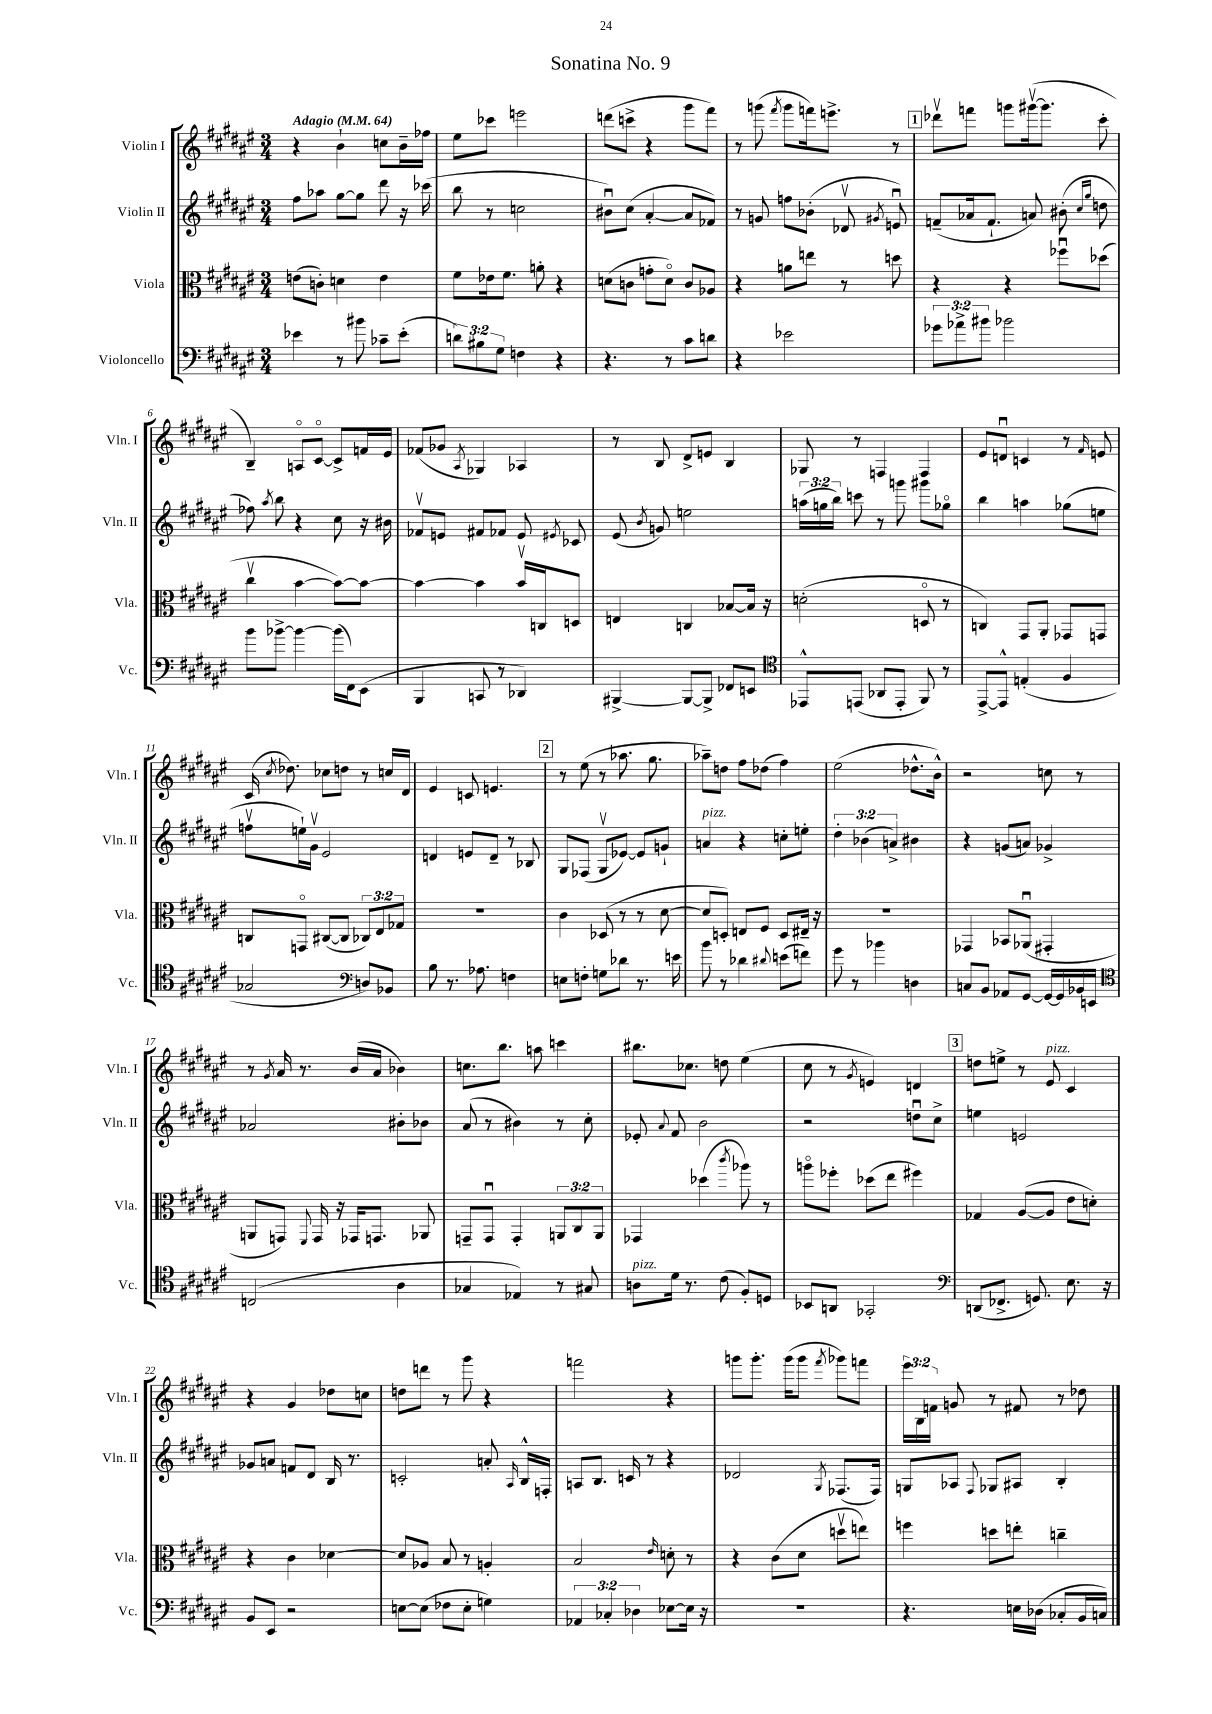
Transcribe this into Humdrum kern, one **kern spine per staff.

**kern	**kern	**kern	**kern
*part4	*part3	*part2	*part1
*staff4	*staff3	*staff2	*staff1
*I"Violoncello	*I"Viola	*I"Violin II	*I"Violin I
*I'Vc.	*I'Vla.	*I'Vln. II	*I'Vln. I
*clefF4	*clefC3	*clefG2	*clefG2
*k[f#c#g#d#a#e#]	*k[f#c#g#d#a#e#]	*k[f#c#g#d#a#e#]	*k[f#c#g#d#a#e#]
*M3/4	*M3/4	*M3/4	*M3/4
*MM64	*MM64	*MM64	*MM64
=1	=1	=1	=1
!	!	!	!LO:TX:a:B:t=Adagio
4e-X\	(8en\L	8ff#\L	4r
.	8cn'\J)	8aa-X\J	.
8r	4dn\	[8gg#\L	4b`\
8b#X\	.	8gg#\J]	.
8c-X~\L	4e\	8ddd#\	8ccn\L
(8e-'\J	.	16r	16b~\L
.	.	(16ccc-X\	16ff-X\JJ
=2	=2	=2	=2
12dn\L)	8f#\L	8bb\	8ee#\L
12B#X\	.	.	.
.	16e-X\k	8r	8ccc-X\J
12G#\J	.	.	.
.	8.f#\J	.	.
4Fn\	.	2ccn\	2eeen\
.	8an'\	.	.
4r	4r	.	.
=3	=3	=3	=3
4.r	(8dn\L	8b#Xu\L)	(8dddn\L
.	8cn\J	(8cc#\J	8cccn^\J
.	8gn'\L	[4a#'/	4r
8r	8d\J)	.	.
8c#\L	8c/L	8a#/L]	8ggg#\L
8dn\J	8A-X/J	8f-X/J)	8fff#\J)
=4	=4	=4	=4
4r	4r	8r	8r
.	.	8gn/	(8gggn\
.	.	.	8qfff#/
2e-X\	8an\L	8ffn\L	8ggg\L
.	8een\J	(8b-X'\J	16fffn\k)
.	.	.	8.eeen^\J
.	8r	8d-Xv/	.
.	.	8qg#X/	.
.	8ddn\	8enu/)	8r
!!LO:REH:place=s1:t=1
=5	=5	=5	=5
12g-X\L	4r	(8fn~/L	8ddd-Xv\L
12a-X^\	.	.	.
.	.	16a-X/k	8fffn\J
12b#X\J	.	.	.
.	.	8.f`/J	.
2b-X\	4r	.	8gggn\L
.	.	8an/)	([16ggg#Xv\k
.	.	.	8.ggg#\J]
.	8ff-Xu\L	(8b#X'\	.
.	.	16qqcc#/LL	.
.	.	16qqgg#/JJ	.
.	(8dd-X\J	8ddn\	8ccc#'\
!!LO:LB:g=z
=6	=6	=6	=6
8b\L	4cc#v\	8ff-X\)	4B~/)
.	.	8qaa#/	.
[8b-X^\J	.	8bb\	.
4b-\_	[4b\	4r	8An/L
.	.	.	[8c#/J
(16b-\LL]	8b\L_)	8cc#\	8c#^/L]
16FF#\J)	.	.	.
(8EE#\J	8b\J_	16r	16fn/L
.	.	16b#X\	16e#/JJ
=7	=7	=7	=7
4BBB/	4b\_	8f-Xv/L	(8f-X/L
.	.	8en/J	8g-X/J
.	.	.	8qA#/
8CCn/	4b\]	8f#X/L	4G-X/)
8r	.	8f-X/J	.
4DD-X/)	16bv/LL	8e/	4A-X/
.	16Cn/J	.	.
.	.	8qe#X/	.
.	8Dn/J	8c-X/	.
=8	=8	=8	=8
[4BBB#X^/	4En/	(8e#/	8r
.	.	8qb/	.
.	.	8gn/)	8B/
8BBB#/L_	4Cn/	2een\	8d#^/L
8BBB#^/J]	.	.	8en/J
8FF-X/L	[8B-X/L	.	4B/
8EEn/J	16B-/Jk]	.	.
.	16r	.	.
=9	=9	=9	=9
*clefC4	*	*	*
8EE-X^^/L	(2dn'\	(24aan\LL	8G-X/
.	.	24ggn\	.
.	.	24bb\JJ)	.
(8EEn/J	.	8cccn\	8r
8AA-X/L	.	8r	4Fn/
8EE'/J	.	8gggn\	.
8FF#/)	8Dn/	8ggg#X\L	4F/
8r	8r	8gg-X\J	.
=10	=10	=10	=10
[8EE#^/L	4Cn/)	4bb\	8e#/L
8EE#^^/J]	.	.	8dnu/J
(4En'/	8GG#/L	4aan\	4cn/
.	8AA#'/J	.	.
4F#/	8GG-X/L	(8gg-X\L	8r
.	.	.	16qqf#/
.	8GGn/J	8een\J	8en/
!!LO:LB:g=z
=11	=11	=11	=11
2G-X/	8Cn/L	8ffnv\L	(16c#/
.	.	.	8qcc#/
.	.	.	8.dd-X\)
.	8GGn/J	16een`\L)	.
.	.	16g#v\JJ	.
.	([8C#X/L	2e#/	8cc-X\L
.	8C#/J]	.	8ddn\J
*clefF4	*	*	*
8Dn/L)	12C-X/L)	.	8r
.	12E#/	.	.
8BB-X/J	.	.	16ccn/LL
.	12G-X/J	.	.
.	.	.	16d#/JJ
=12	=12	=12	=12
8B\	2.r	4dn/	4e#/
8.r	.	.	.
.	.	8en/L	8cn/
8.A-X\	.	.	.
.	.	8d~/J	4.en/
4Fn\	.	8r	.
.	.	8B-X/	.
!!LO:REH:place=s1:t=2
=13	=13	=13	=13
8En\L	4c#\	8G#/L	8r
8Fn'\J	.	(8F-X/J	(8ee#\
8Gn\L	(8D-X/	8G#v/L	8r
8d-X\J	8r	[8e-X/J)	8.aa-X\
8.r	8r	8e-/L]	.
.	.	.	8.gg#\
.	[8d#\	8gn`/J	.
16en\	.	.	.
=14	=14	=14	=14
!	!	!LO:TX:a:i:t=pizz.	!
8b\	8d#/L]	4an/	8aa-X~\L)
8r	8Dn'/J)	.	8ddn\J
4d-X\	8En/L	4r	8ff#\L
.	8F#/J	.	(8dd-X\J
8qqd#X/	.	.	.
(8en\L	8D/L	8ccn'\L	4ff#\)
8fn\J)	16E#X~/Jk	8een'\J	.
.	16r	.	.
=15	=15	=15	=15
8g#\	2.r	6dd#'\	(2ee#\
8r	.	.	.
.	.	(6b-X\	.
4b-X\	.	.	.
.	.	6an^/)	.
4Dn\	.	4b#X\	8.dd-X^^\L
.	.	.	16b^^\Jk)
=16	=16	=16	=16
8Cn/L	4GG-X/	4r	2r
8BB/J	.	.	.
8AA-X/L	8BB-X/L	(8gn/L	.
[8GG#/J	(8AA-Xu/J	8an/J)	.
16GG#/LL_	4GG#X'/	4g-X^/	8ccn\
16GG#/]	.	.	.
16BB-X/	.	.	8r
16EEn/JJ	.	.	.
!!LO:LB:g=z
=17	=17	=17	=17
*clefC4	*	*	*
(2Cn/	8AAn/L	2a-X/	8r
.	.	.	8qg#/
.	8GGn/J)	.	16a#/
.	.	.	8.r
.	8qqFF#/	.	.
.	16GG/	.	.
.	16r	.	.
.	16GG-X/KL	.	(16b/LL
.	8.GGn/J	.	16a#/JJ
4A#\	.	8b#X'\L	4b-X\)
.	8AA-X/	8b-X\J	.
=18	=18	=18	=18
4G-X/	8GGn~/L	(8a#/	8.ccn\L
.	8GGu/J	8r	.
.	.	.	8.bb\J
4E-X/)	4GG'/	4b#X\)	.
.	.	.	8aan\
8r	12AAn/L	8r	4cccn\
.	12C#/	.	.
8G#X/	.	8cc#'\	.
.	12AA/J	.	.
=19	=19	=19	=19
!LO:TX:a:i:t=pizz.	!	!	!
8An\L	4GG-X/	8e-X'/	8.bb#X\L
.	.	8qqa#/	.
16d#\Jk	.	8f#/	.
8.r	.	.	8.cc-X\J
.	(4dd-X\	2b\	.
(8c#\	.	.	8ddn\
.	8qccc#/	.	.
8F#'/L)	8aa-X\)	.	(4ee#\
8Dn/J	8r	.	.
=20	=20	=20	=20
8BB-X/L	8aan\L	2r	8cc#\
8AAn/J	8ff-X'\J	.	8r
.	.	.	8qg#/
2GG-X'/	(8dd-X\L	.	4en/)
.	8ee#\J	.	.
.	4ff#X\)	8ddnu\L	4dn/
.	.	8cc#^\J	.
!!LO:REH:place=s1:t=3
=21	=21	=21	=21
*clefF4	*	*	*
(8DDn/L	4G-X/	4een\	8ddn\L
8.FF-X^/J	.	.	8een^\J
.	([8A#/L	2en/	8r
8.GGn/)	.	.	.
!	!	!	!LO:TX:a:i:t=pizz.
.	8A#/J]	.	8e#/
8.E#\	8e#\L	.	4c#/
.	8dn'\J)	.	.
16r	.	.	.
!!LO:LB:g=z
=22	=22	=22	=22
8BB/L	4r	8g-X/L	4r
8EE#/J	.	8an/J	.
2r	4c#\	8fn/L	4g#/
.	.	8d#/J	.
.	[4d-X\	16B/	8dd-X\L
.	.	8.r	.
.	.	.	8ccn\J
=23	=23	=23	=23
[8En\L	8d-/L]	2cn'/	8ddn\L
(8E\J]	8A-X/J	.	8dddn\J
8F-X\L	8B/	.	8r
8E'\J	8r	.	8ggg#\
4Gn\)	4An'/	8an'/	4r
.	.	16qqA#/	.
.	.	16B^^/LL	.
.	.	16Fn'/JJ	.
=24	=24	=24	=24
6AA-X/	2B/	8An/L	2fffn\
.	.	8.B/J	.
6C-X'/	.	.	.
.	.	16cn/	.
6D-X\	.	.	.
.	.	8r	.
.	16qqe#/	.	.
[8E-X\L	8dn'\	4r	4r
16E-\Jk]	8r	.	.
16r	.	.	.
=25	=25	=25	=25
2.r	4r	2d-X/	8gggn\L
.	.	.	8.ggg'\J
.	(8c#\L	.	.
.	.	.	(16ggg\KL
.	8d#\J	.	8ggg\J
.	.	8qG#/	8qfff#/
.	8ddnv\L	(8.F-X/L	8ggg-X\L)
.	8een\J)	.	8fffn\J
.	.	16F-/Jk)	.
=26	=26	=26	=26
4.r	4ffn\	8Gn/L	24eee#\LL
.	.	.	24B\
.	.	.	24fn\JJ
.	.	8A-X/J	8gn/
.	.	8qqF#/	.
.	8ddn\L	8G-X/L	8r
16En\LL	8een'\J	8A#X/J	8f#X/
(16D-X\JJ	.	.	.
8C-X'/L	4ccn~\	4B'/	8r
16BB/L	.	.	8dd-X\
16Cn/JJ)	.	.	.
==	==	==	==
*-	*-	*-	*-
